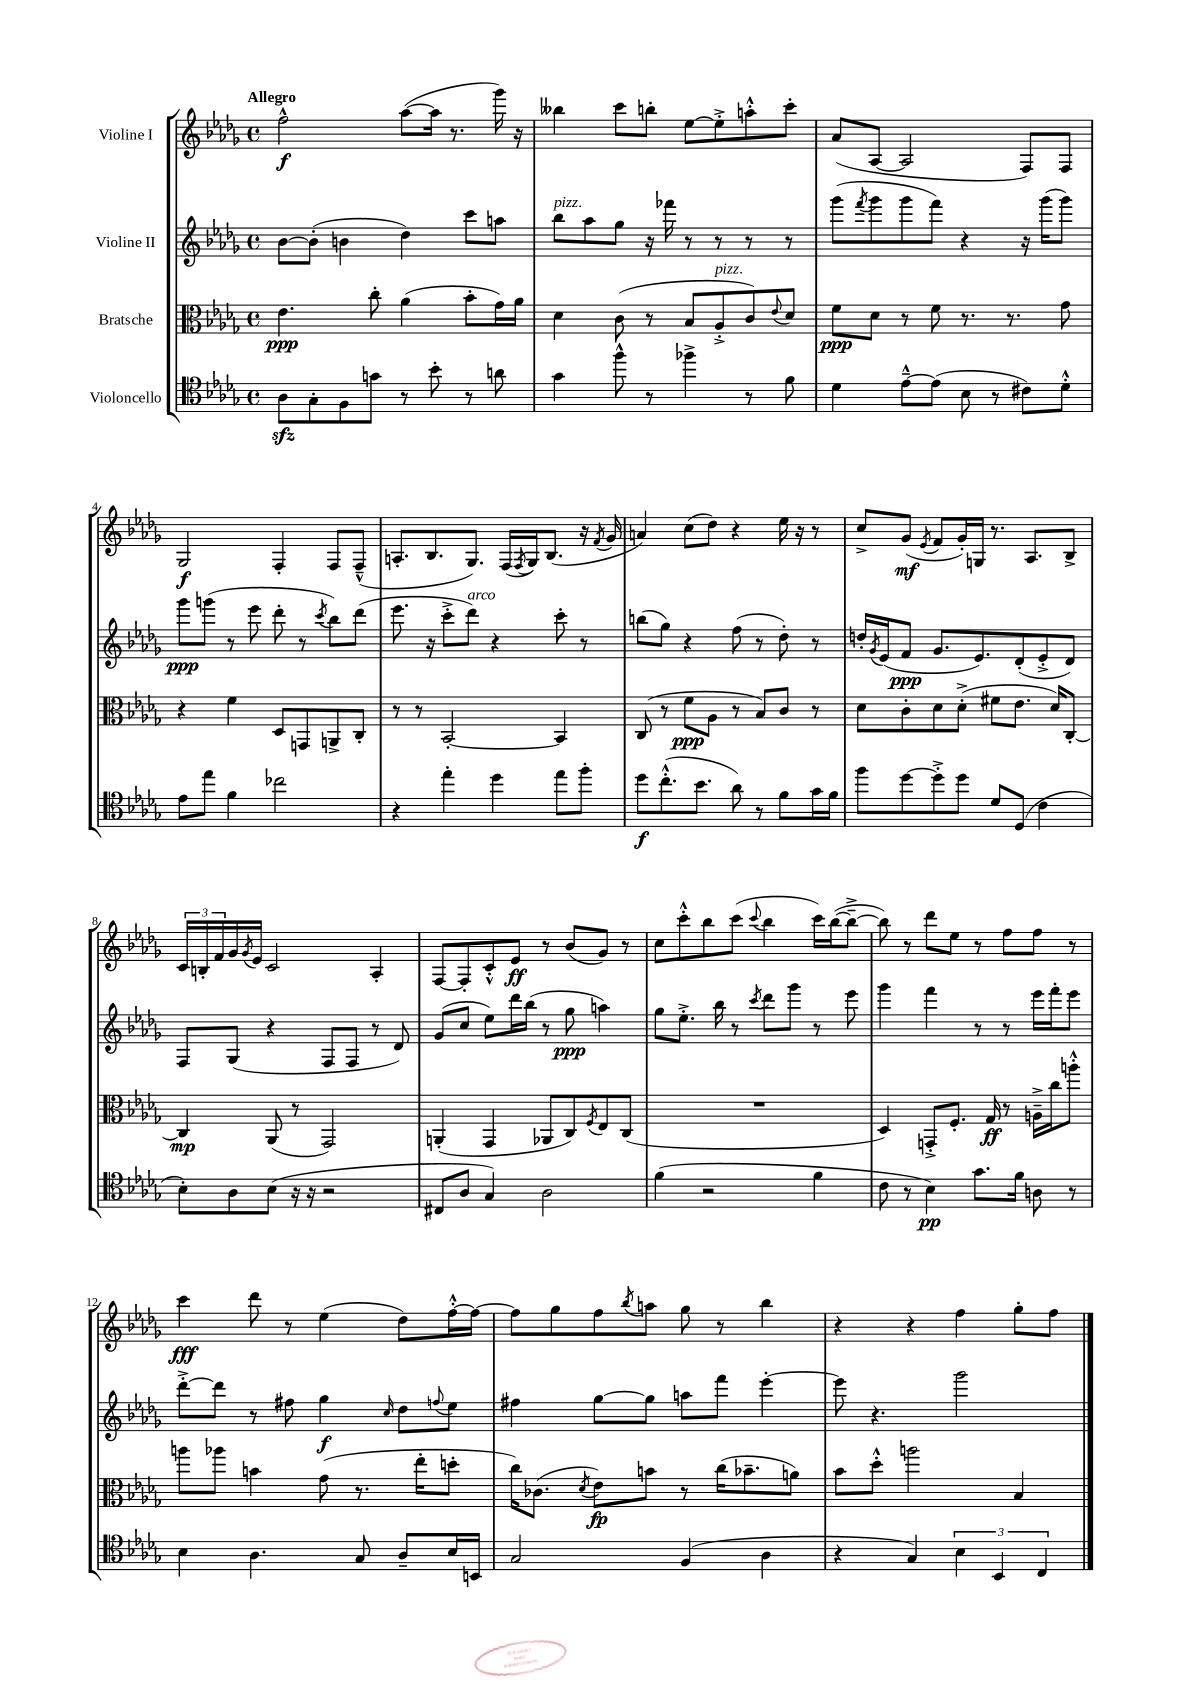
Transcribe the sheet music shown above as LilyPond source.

<<
\new StaffGroup <<
\new Staff = "s0" \with { instrumentName = "Violine I" } {
    \clef treble \key des \major \defaultTimeSignature \time 4/4 \tempo "Allegro"
    f''2-^\f aes''8~( aes''16 r8. ges'''16) r16 |
    beses''4 c'''8 b''8-. ees''8~ ees''8-.-> a''8-.-^ c'''8-. |
    aes'8( aes8~ aes2 f8) f8 |
    ges2\f f4-. f8 f8---^( |
    a8.-. bes8. ges8.) f16( \acciaccatura { f8 } ges16) bes8.( r16 \acciaccatura { f'8 } ges'16 |
    a'4) c''8( des''8) r4 ees''16 r16 r8 |
    c''8-> ges'8\mf( \acciaccatura { ees'8 } f'8 ges'16-.) g16 r8. aes8. bes8-> |
    \tuplet 3/2 { c'16 b16-. f'16 } ges'16 \acciaccatura { ges'8 } ees'16 c'2 aes4-. |
    f8~ f8-. c'8-.-^ ees'8\ff r8 bes'8( ges'8) r8 |
    c''8 c'''8-.-^ bes''8 c'''8( \appoggiatura { c'''8 } bes''4 c'''16) bes''16~( bes''8~---> |
    bes''8) r8 des'''8 ees''8 r8 f''8 f''8 r8 |
    c'''4\fff des'''8 r8 ees''4( des''8) f''16~-.-^ f''16~ |
    f''8 ges''8 f''8 \acciaccatura { bes''8 } a''8 ges''8 r8 bes''4 |
    r4 r4 f''4 ges''8-. f''8 \bar "|." |
}
\new Staff = "s1" \with { instrumentName = "Violine II" } {
    \clef treble \key des \major \defaultTimeSignature \time 4/4
    bes'8~ bes'8-.( b'4 des''4) c'''8 a''8 |
    bes''8^\markup { \italic "pizz." } aes''8 ges''8 r16 fes'''16 r8 r8 r8 r8 |
    ges'''8( \acciaccatura { f'''8 } ges'''8 ges'''8 f'''8) r4 r16 ges'''16( ges'''8) |
    ges'''8\ppp g'''8( r8 ees'''8 des'''8-. r8 \acciaccatura { c'''8 } bes''8) des'''8( |
    ees'''8. r16 c'''8-.-> des'''8^\markup { \italic "arco" }) r4 c'''8-. r8 |
    b''8( ges''8) r4 f''8( r8 des''8-.) r8 |
    d''16-. \acciaccatura { ges'8 } ees'16( f'8\ppp ges'8. ees'8.) des'8-.( ees'8-.-> des'8) |
    f8 ges8( r4 f8 f8 r8 des'8) |
    ges'8( c''8 ees''8) des'''16 bes''16( r8 ges''8\ppp a''4) |
    ges''8 ees''8.-.-> bes''16 r8 \acciaccatura { c'''8 } des'''8 ges'''8 r8 ees'''8 |
    ges'''4 f'''4 r8 r8 ees'''16 f'''16-. ees'''8 |
    des'''8~-.-> des'''8 r8 fis''8 ges''4\f \grace { c''16 } des''8 \appoggiatura { f''8 } ees''8 |
    fis''4 ges''8~ ges''8 a''8 f'''8 ees'''4~-. |
    ees'''8 r4. ges'''2 \bar "|." |
}
\new Staff = "s2" \with { instrumentName = "Bratsche" } {
    \clef alto \key des \major \defaultTimeSignature \time 4/4
    ees'4.\ppp c''8-. aes'4( bes'8-. ges'16) aes'16 |
    des'4 c'8( r8 bes8 aes8-.->^\markup { \italic "pizz." } c'8) \appoggiatura { ees'8 } des'8 |
    f'8\ppp des'8 r8 f'8 r8. r8. ges'8 |
    r4 f'4 des8 g,8 a,8-> c8-. |
    r8 r8 bes,2~-. bes,4 |
    c8( r8 f'8\ppp aes8 r8 bes8) c'8 r8 |
    des'8 c'8-. des'8 des'8-.->( fis'8 ees'8. des'16) c8~-. |
    c4\mp aes,8( r8 ges,2) |
    a,4-.( ges,4 aes,8 c8) \acciaccatura { f8 } ees8 c8( |
    R1 |
    des4) g,8-.-> f8.-. ges16\ff r8 a16---> c''16 a''8-.-^ |
    a''8 aes''8 b'4 ges'8( r8. ees''16-. d''8-. |
    c''16) ces'8.( \acciaccatura { des'8 } ees'8\fp) b'8 r8 c''16( bes'8.-- a'8) |
    bes'8 des''8-.-^ a''2 bes4 \bar "|." |
}
\new Staff = "s3" \with { instrumentName = "Violoncello" } {
    \clef tenor \key des \major \defaultTimeSignature \time 4/4
    aes8\sfz ges8-. f8 g'8 r8 bes'8-. r8 a'8 |
    ges'4 f''8-^ r8 fes''4-> r8 f'8 |
    des'4 ees'8~---^ ees'8( bes8 r8 cis'8) des'8-.-^ |
    ees'8 ees''8 f'4 ces''2 |
    r4 ees''4-. des''4 ees''8 f''8-. |
    des''8\f c''8.-.-^( bes'8. aes'8) r8 f'8 ges'16 f'16 |
    f''8 des''8~ des''8-.-> des''8 des'8 des8( c'4 |
    bes8-.) aes8 bes8( r16 r16 r2 |
    cis8 aes8 ges4) aes2 |
    f'4( r2 f'4 |
    c'8 r8 bes4\pp) ges'8. f'16 a8 r8 |
    bes4 aes4. ges8 aes8-- bes16 b,16 |
    ges2 f4( aes4 |
    r4 ges4) \tuplet 3/2 { bes4 bes,4 c4 } \bar "|." |
}
>>
>>
